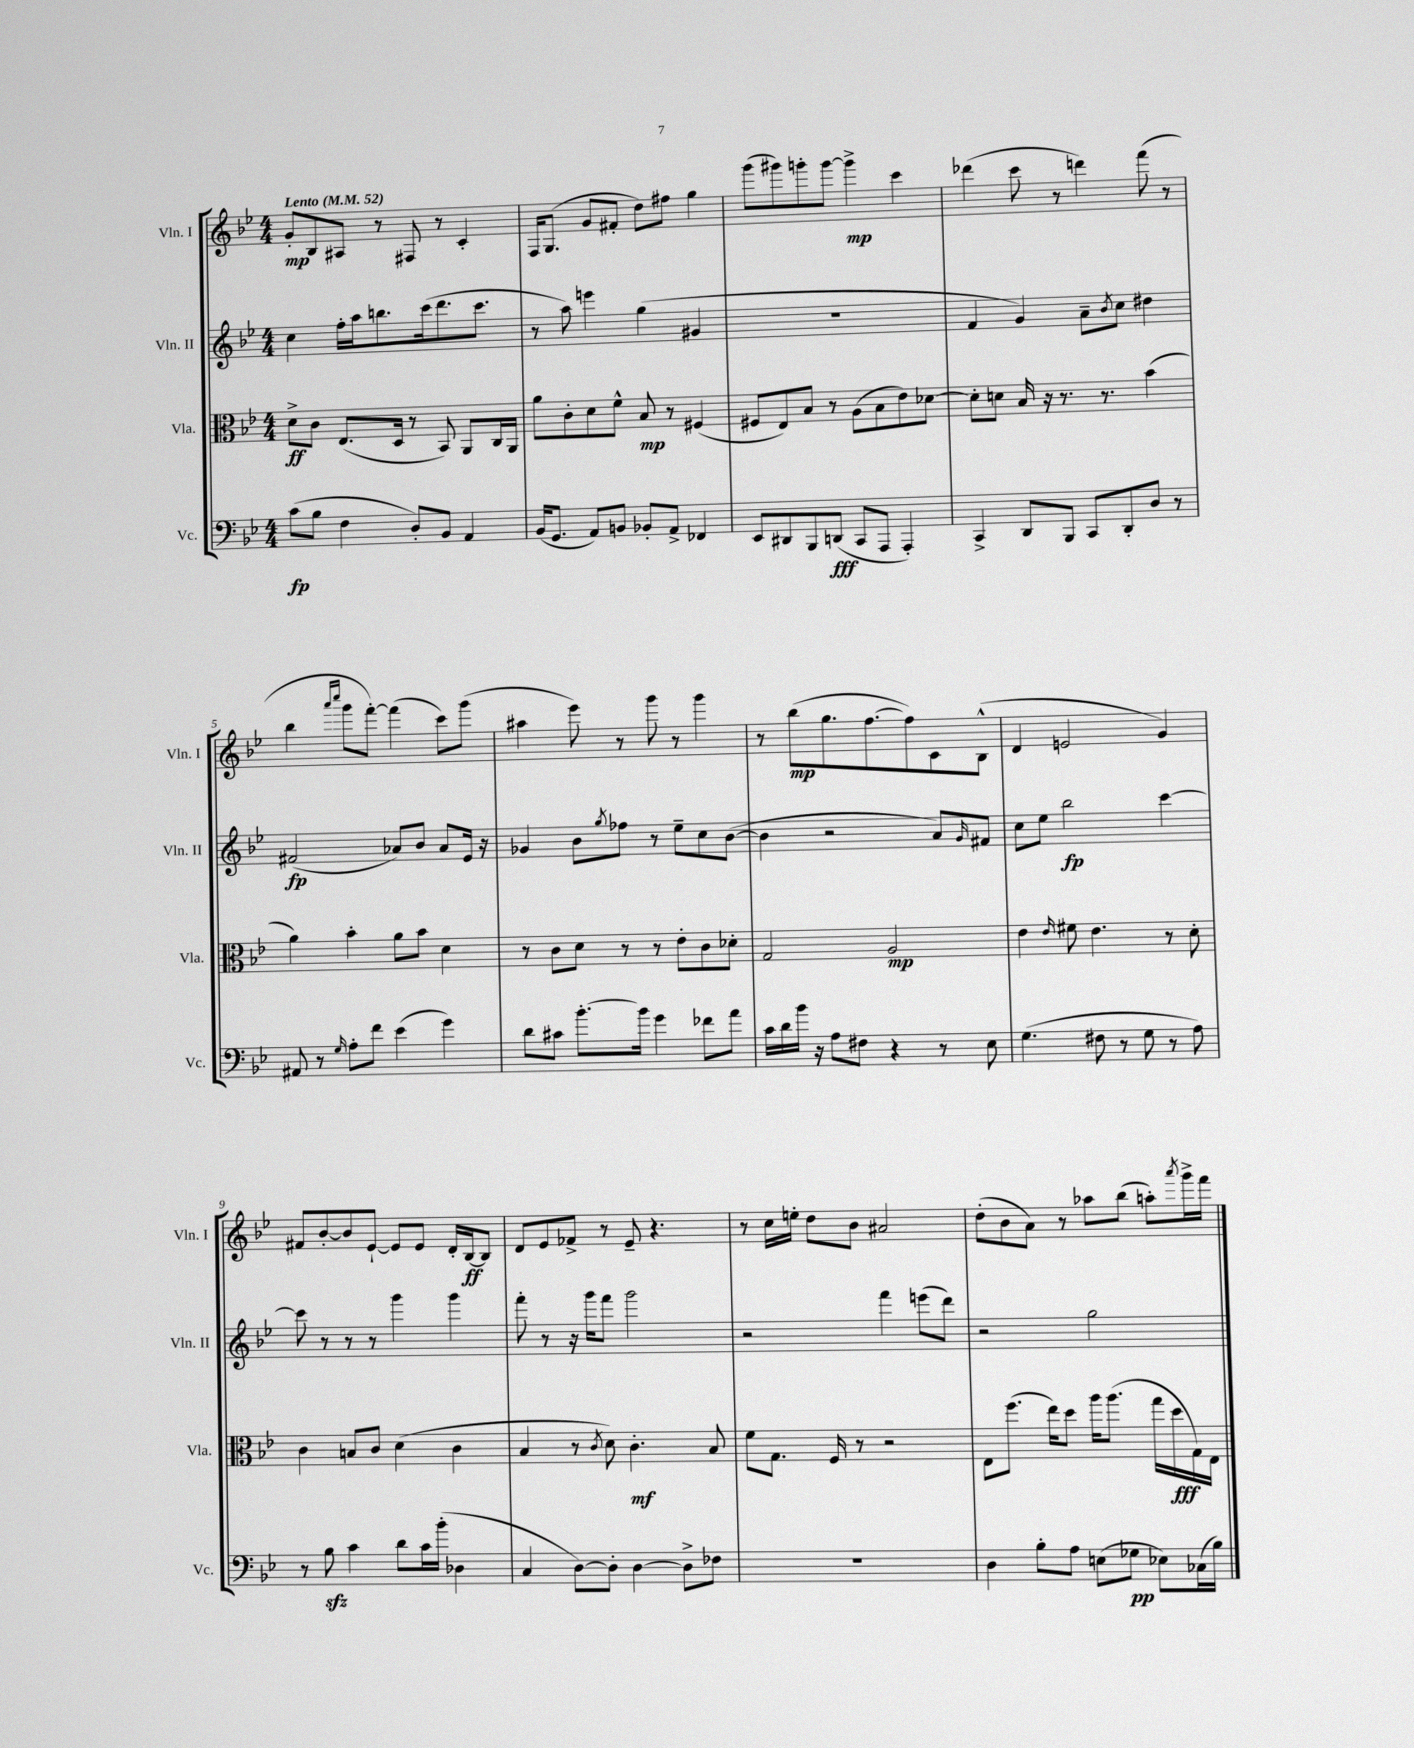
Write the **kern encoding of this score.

**kern	**kern	**kern	**kern
*staff4	*staff3	*staff2	*staff1
*clefF4	*clefC3	*clefG2	*clefG2
*k[b-e-]	*k[b-e-]	*k[b-e-]	*k[b-e-]
*M4/4	*M4/4	*M4/4	*M4/4
*MM52	*MM52	*MM52	*MM52
(8c\L	8d^\L	4cc\	8g'/L
8B-\J	8c\J	.	8B-/
4F\	(8.E-/L	16ff'\LL	8A#/J
.	.	16aa\J	.
.	.	8.bb\	8r
.	16D/Jk	.	.
8D'/L)	8r	.	8F#/
.	.	(16ccc\k	.
8BB-/J	8BB-/)	8.ddd\	8r
4AA/	8AA/L	.	4c'/
.	.	8.ccc\J	.
.	16C/L	.	.
.	16AA/JJ	.	.
=	=	=	=
(16BB-/LK	8a\L	8r	16F/LK
8.GG/J	.	.	(8.G/J
.	8c'\	8aa\)	.
8AA/L)	8d\	4eee\	8g/L
8BB/J	8f^^\J	.	8f#'/J
8BB-'/L	8B-/	(4gg\	8dd\L)
8AA^/J	8r	.	8ff#\J
4FF-/	(4F#/	4g#/	4gg\
=	=	=	=
8EE-/L	8F#/L	1r	(8ggg\L
8DD#/	8E-/)	.	8ggg#\)
8BBB-/	8B-/J	.	8ggg'\
(8DD/J	8r	.	[8ggg\J
8CC/L	(8A\L	.	4ggg^\]
8AAA/J	8B-\	.	.
4AAA'/)	8e-\)	.	4ccc\
.	[8d-\J	.	.
=	=	=	=
4CC^/	8d-'\]L	4f/	(4ddd-\
.	8d\J	.	.
8DD/L	16B-/	4g/)	8ccc\
.	16r	.	.
8BBB-/J	8.r	.	8r
8CC/L	.	8a~\L	4ddd\)
.	8.r	.	.
.	.	8qb-/	.
8DD'/	.	8cc\J	.
8D/J	(4b-\	4dd#\	(8fff\
8r	.	.	8r
=	=	=	=
8AA#/	4a\)	(2f#/	4bb-\
8r	.	.	.
.	.	.	16qqaaa/LL
16qqG/	.	.	16qqcccc/JJ
8A'\L	4b-'\	.	8ggg\L
8f\J	.	.	[8fff'\J)
(4e-\	8a\L	8a-/L)	(4fff\]
.	8b-\J	8b-/J	.
4g\)	4d\	8a-/L	8ccc\L)
.	.	16e-/Jk	(8ggg\J
.	.	16r	.
=	=	=	=
8d\L	8r	4g-/	4aa#\
8c#\J	8c\L	.	.
[8.b-'\L	8d\J	8b-\L	8eee-\)
.	.	8qgg/	.
.	8r	8ff-\J	8r
16b-\]Jk	.	.	.
4g\	8r	8r	8ggg\
.	8e-'\L	8ee-~\L	8r
8f-\L	8c\	8cc\	4ggg\
8a\J	8d-'\J	([8b-\J	.
=	=	=	=
16c\LL	2G/	4b-\]	8r
16d\	.	.	.
16b-\JJ	.	.	(8bb-\L
16r	.	.	.
8A\L	.	2r	8.gg\
8F#\J	.	.	.
.	.	.	[8.ff\
4r	2A/	.	.
.	.	.	8ff\])
8r	.	8a/L)	8c\
.	.	16qqg/	.
8E-\	.	8f#/J	(8B-^^\J
=	=	=	=
(4.G\	4e-\	8cc\L	4d/
.	.	8ee-\J	.
.	16qqe-/	.	.
.	8f#\	2bb-\	2e/
8F#\	4.e-\	.	.
8r	.	.	.
8G\	.	.	.
8r	8r	[4ccc\	4g/)
8A\)	8d'\	.	.
=	=	=	=
8r	4c\	8ccc\]	8f#/L
8B-\	.	8r	[8b-'/
4c\	8B/L	8r	8b-/]
.	8c/J	8r	[8e-`/J
8d\L	(4d\	4ggg\	8e-/]L
16c\L	.	.	8e-/J
(16b-'\JJ	.	.	.
4D-\	4c\	4ggg\	16d'/LL
.	.	.	[16B-/J
.	.	.	8B-/]J
=	=	=	=
4C/	4B-/	8fff'\	8d/L
.	.	8r	8e-/
[8D\L)	8r	16r	8f-^/J
.	.	16ggg\LK	.
.	8qc/	.	.
8D'\]J	8d\)	8fff\J	8r
[4D\	4.c'\	2ggg\	8e-~/
.	.	.	4.r
8D^\]L	.	.	.
8F-\J	8B-/	.	.
=	=	=	=
1r	8f\L	2r	8r
.	8.G\J	.	16cc\LL
.	.	.	16ee'\JJ
.	.	.	8dd\L
.	16F/	.	.
.	8r	.	8b-\J
.	2r	4fff\	2a#/
.	.	(8eee\L	.
.	.	8ddd\J)	.
=	=	=	=
4D\	8E-\L	2r	(8dd'\L
.	(8.ff\J	.	8b-\
8B-'\L	.	.	8a\J)
.	16ee-\LK)	.	.
8A\J	8dd\J	.	8r
(8E\L	16aa\LK	2gg\	8aa-\L
.	(8.aa\J	.	.
8G-\J	.	.	(8bb-\J
8E-\L)	16gg\LL	.	8aa'\L)
.	16dd\	.	.
.	.	.	8qaaa/
(16C-\L	16G\)	.	16ggg^\L
16B-\JJ)	16E-\JJ	.	16fff\JJ
==	==	==	==
*-	*-	*-	*-
